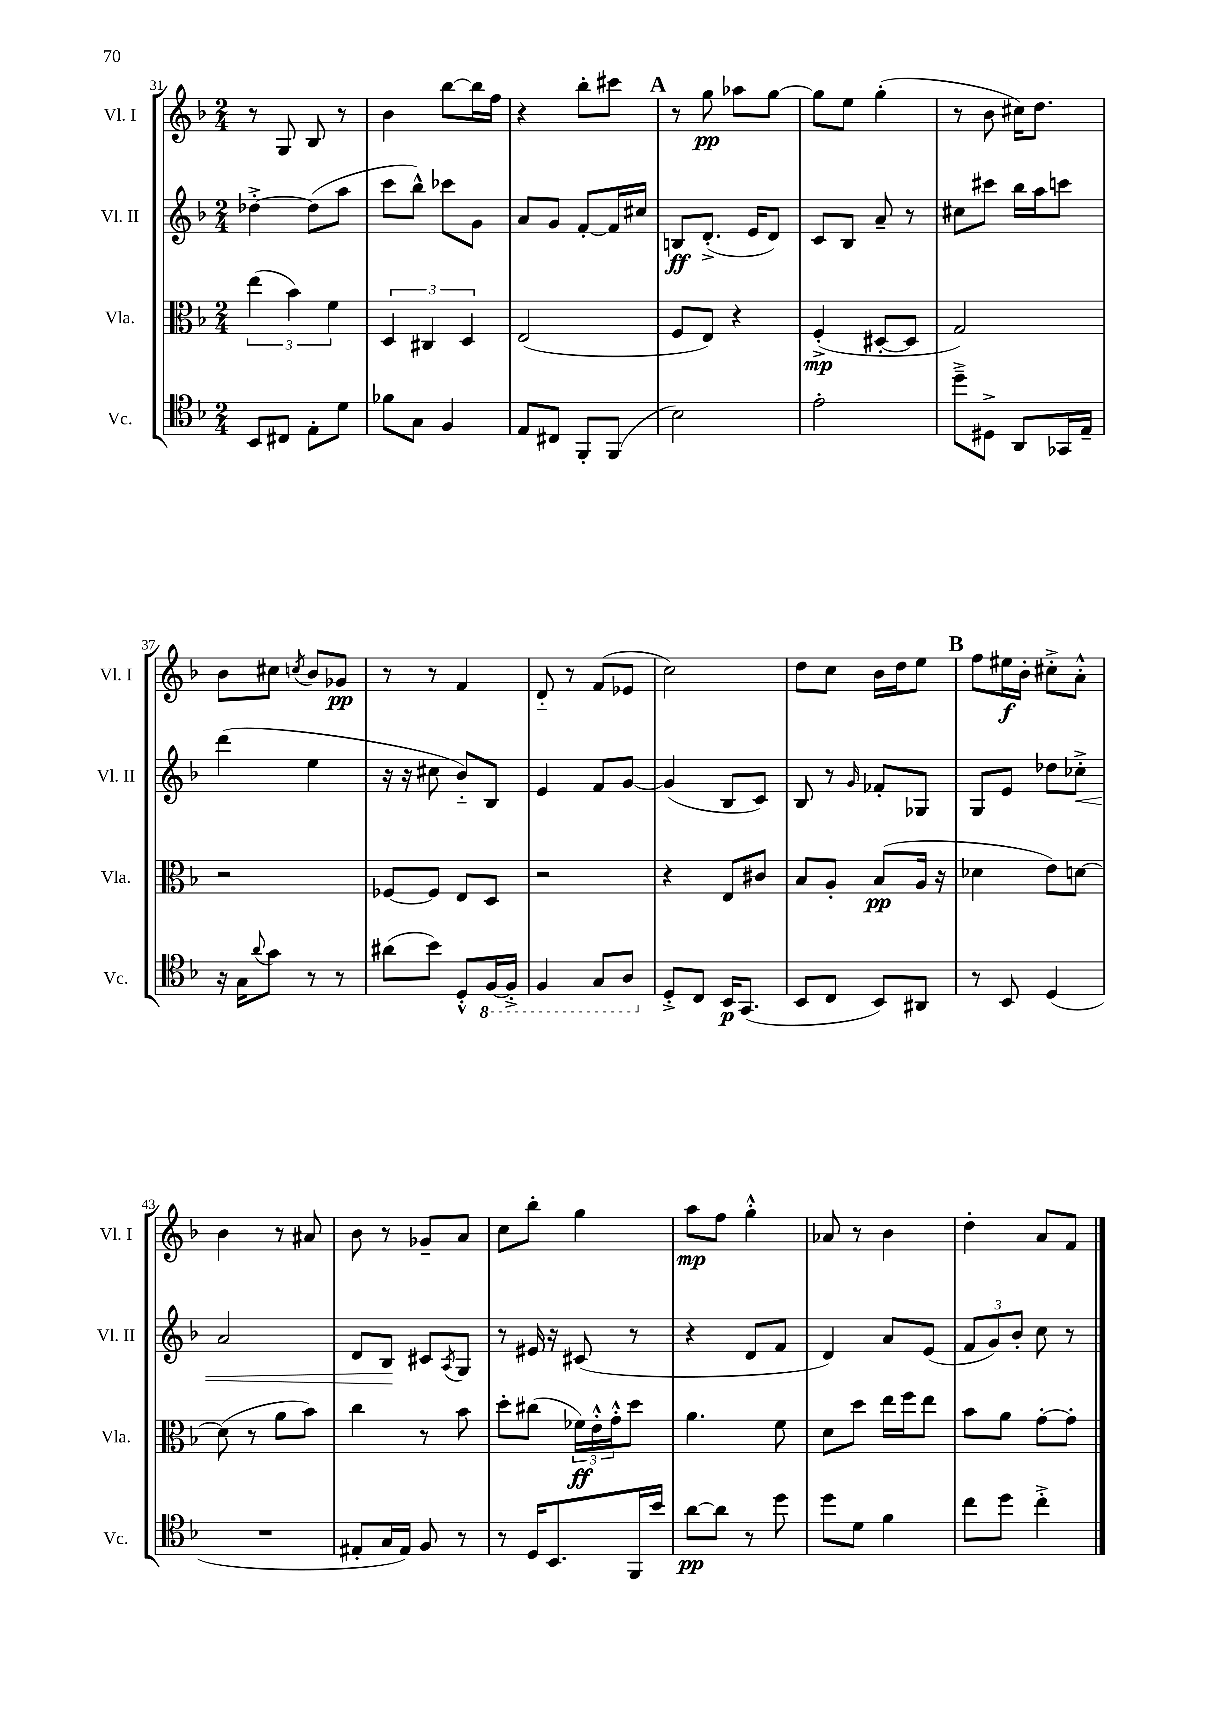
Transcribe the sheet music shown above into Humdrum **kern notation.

**kern	**kern	**kern	**kern
*staff4	*staff3	*staff2	*staff1
*clefC4	*clefC3	*clefG2	*clefG2
*k[b-]	*k[b-]	*k[b-]	*k[b-]
*M2/4	*M2/4	*M2/4	*M2/4
8BB-	(6ee	[4dd-'^	8r
8C#	.	.	8G
.	6b-)	.	.
8E'	.	(8dd-]	8B-
.	6f	.	.
8d	.	8aa	8r
=	=	=	=
8f-	6D	8ccc	4b-
8G	.	8bb-^^)	.
.	6C#	.	.
4F	.	8ccc-	[8bb-
.	6D	.	.
.	.	8g	16bb-]
.	.	.	16ff
=	=	=	=
8E	(2E	8a	4r
8C#	.	8g	.
8FF'	.	[8f'	8bb-'
(8FF	.	16f]	8ccc#
.	.	16cc#	.
=	=	=	=
2B-)	8F	8B	8r
.	8E)	(8.d'^	8gg
.	4r	.	8aa-
.	.	16e	.
.	.	8d)	[8gg
=	=	=	=
2e'	(4F'^	8c	8gg]
.	.	8B-	8ee
.	[8D#'	8a~	(4gg'
.	8D#]	8r	.
=	=	=	=
8dd~^	2G)	8cc#	8r
8D#^	.	8ccc#	8b-
8AA	.	16bb-	16cc#)
.	.	16aa	8.dd
16GG-	.	8ccc	.
16E~	.	.	.
=	=	=	=
16r	2r	(4ddd	8b-
16G	.	.	.
8qqa	.	.	.
8g	.	.	8cc#
.	.	.	8qcc
8r	.	4ee	8b-
8r	.	.	8g-
=	=	=	=
(8a#	[8F-	16r	8r
.	.	16r	.
8b-)	8F-]	8cc#	8r
8D'^^	8E	8b-'~)	4f
[16FF	8D	8B-	.
16FF'^]	.	.	.
=	=	=	=
4FF	2r	4e	8d'~
.	.	.	8r
8GG	.	8f	(8f
8AA	.	[8g	8e-
=	=	=	=
8D'^	4r	(4g]	2cc)
8C	.	.	.
16BB-	8E	8B-	.
(8.GG	.	.	.
.	8c#	8c)	.
=	=	=	=
8BB-	8B-	8B-	8dd
8C	8A'	8r	8cc
.	.	16qqg	.
8BB-)	(8B-	8f-'	16b-
.	.	.	16dd
8AA#	16A	8G-	8ee
.	16r	.	.
=	=	=	=
8r	4d-	8G	8ff
8BB-	.	8e	16ee#
.	.	.	16b-'
(4D	8e)	8dd-	8cc#'^
.	[8d	8cc-'^	8a'^^
=	=	=	=
2r	(8d]	2a	4b-
.	8r	.	.
.	8a	.	8r
.	8b-)	.	8a#
=	=	=	=
8E#'	4cc	8d	8b-
16G	.	8B-	8r
16E#)	.	.	.
8F	8r	8c#	8g-~
.	.	8qA	.
8r	8b-	8G	8a
=	=	=	=
8r	8dd'	8r	8cc
16D	(8cc#	16e#	8bb-'
8.BB-	.	16r	.
.	24f-)	(8c#	4gg
.	24e'^^	.	.
.	24g'^^	.	.
16FF	8dd	8r	.
16b-	.	.	.
=	=	=	=
[8a	4.a	4r	8aa
8a]	.	.	8ff
8r	.	8d	4gg'^^
8dd	8f	8f	.
=	=	=	=
8dd	8d	4d)	8a-
8d	8dd	.	8r
4f	16ee	8a	4b-
.	16ff	.	.
.	8ee	(8e	.
=	=	=	=
8cc	8b-	12f	4dd'
.	.	12g)	.
8dd	8a	.	.
.	.	12b-'	.
4cc'^	[8g'	8cc	8a
.	8g']	8r	8f
==	==	==	==
*-	*-	*-	*-
